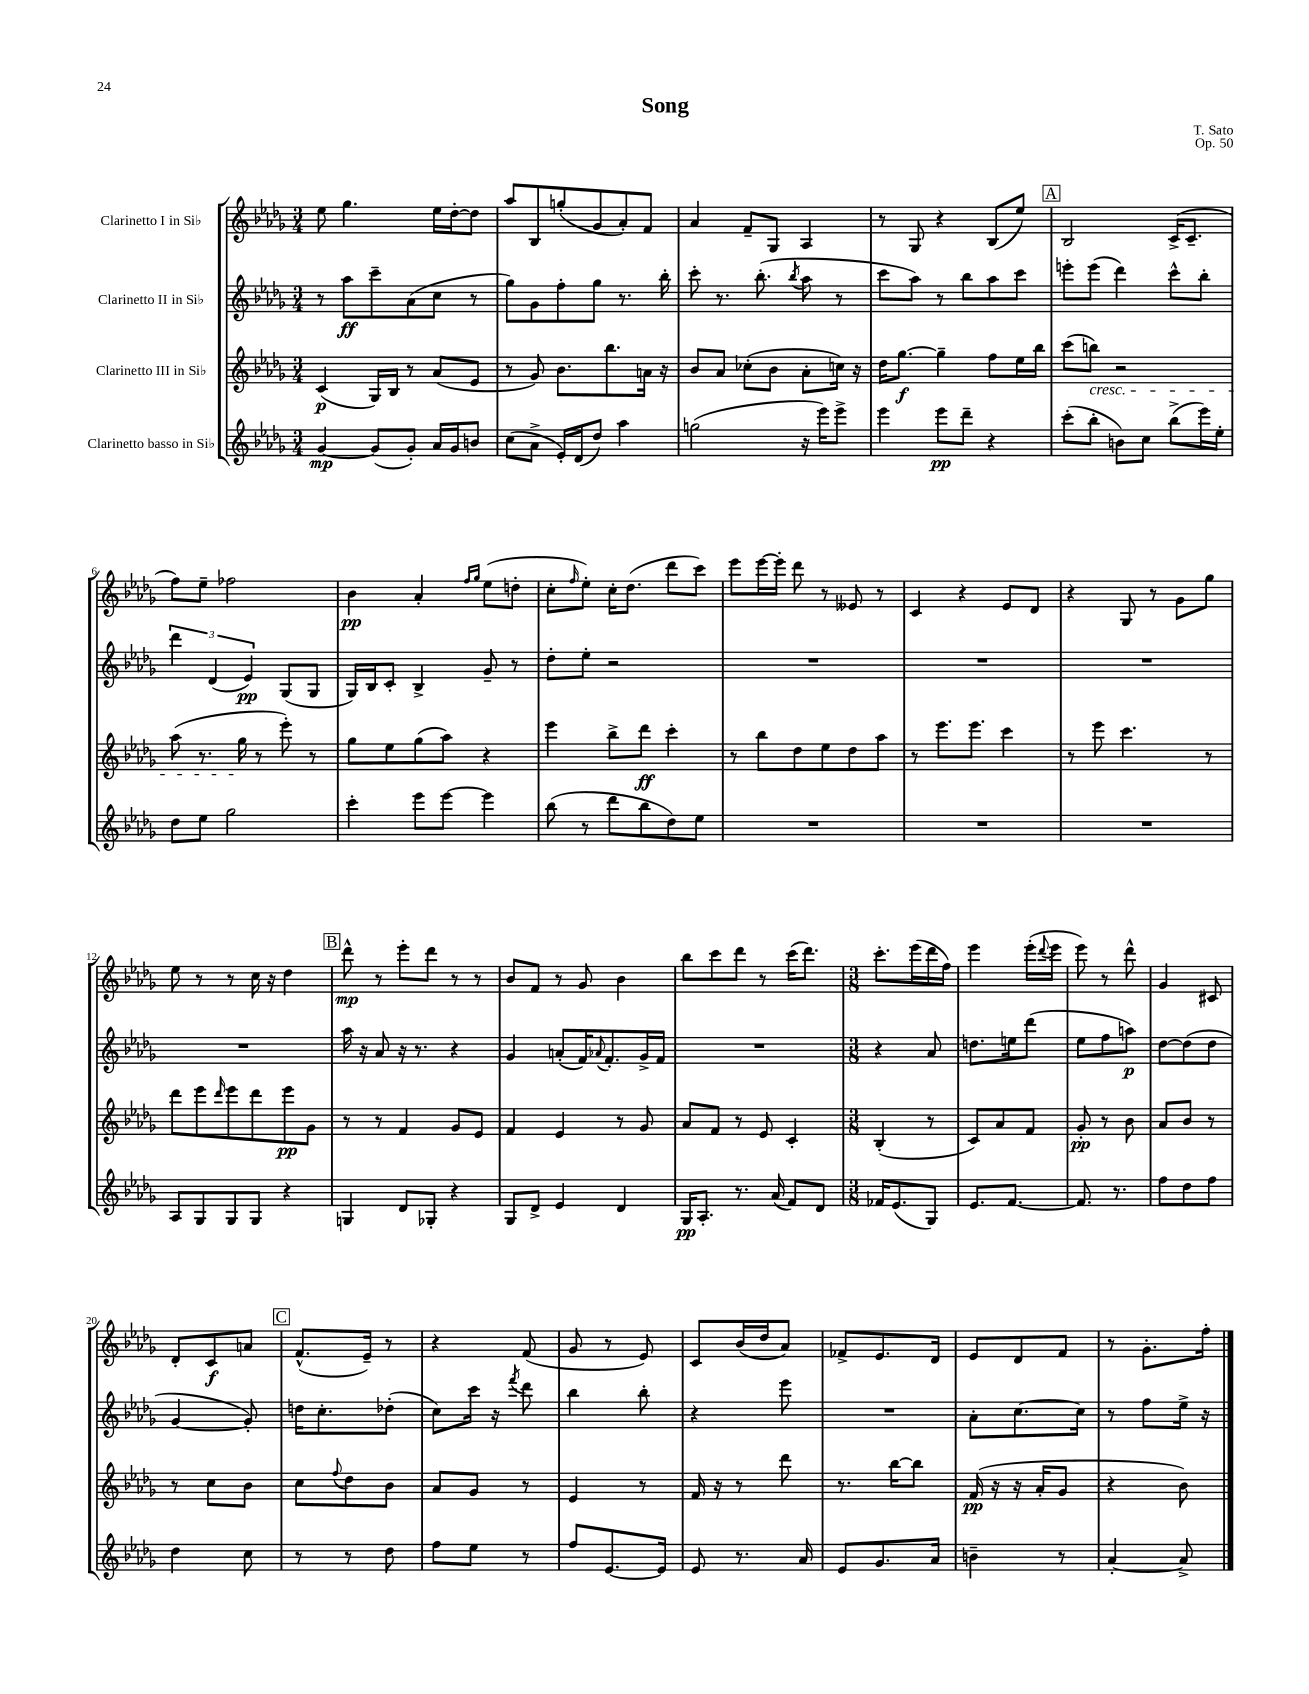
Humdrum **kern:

**kern	**kern	**kern	**kern
*staff4	*staff3	*staff2	*staff1
*clefG2	*clefG2	*clefG2	*clefG2
*k[b-e-a-d-g-]	*k[b-e-a-d-g-]	*k[b-e-a-d-g-]	*k[b-e-a-d-g-]
*M3/4	*M3/4	*M3/4	*M3/4
[4g-	(4c	8r	8ee-
.	.	8aa-	4.gg-
(8g-]	16G-)	8ccc~	.
.	16B-	.	.
8g-')	8r	(8a-	.
16a-	(8a-	8cc	16ee-
16g-	.	.	[16dd-'
8b	8e-	8r	8dd-]
=	=	=	=
(8cc	8r	8gg-)	8aa-
8a-^	8g-)	8g-	8B-
16e-')	8.b-	8ff'	(8gg'
(16d-	.	.	.
8dd-)	.	8gg-	8g-
.	8.bb-	.	.
4aa-	.	8.r	8a-')
.	16a	.	8f
.	16r	16bb-'	.
=	=	=	=
(2gg	8b-	8ccc'	4a-
.	8a-	8.r	.
.	(8cc-'	.	8f~
.	.	(8.bb-'	.
.	8b-	.	8G-
.	.	8qbb-	.
16r	8a-'	8aa-	4A-
16eee-)	.	.	.
8eee-^	16cc)	8r	.
.	16r	.	.
=	=	=	=
4eee-	16dd-	8ccc	8r
.	[8.gg-	.	.
.	.	8aa-)	8G-
8eee-	4gg-~]	8r	4r
8ddd-~	.	8bb-	.
4r	8ff	8aa-	(8B-
.	16ee-	8ccc	8ee-)
.	16bb-	.	.
=	=	=	=
(8ccc'	(8ccc	8eee'	2B-
8bb-'	8bb)	(8eee	.
8b)	2r	4ddd-)	.
8cc	.	.	.
(8bb-^	.	8ccc^^	(16c^
.	.	.	8.c~
16eee-)	.	8bb-'	.
16ee-'	.	.	.
=	=	=	=
8dd-	(8aa-	6ddd-	8ff)
8ee-	8.r	.	8ee-~
.	.	(6d-	.
2gg-	.	.	2ff-
.	16gg-	.	.
.	.	6e-)	.
.	8r	.	.
.	8eee-')	(8G-	.
.	8r	8G-	.
=	=	=	=
4ccc'	8gg-	16G-)	4b-
.	.	16B-	.
.	8ee-	8c'	.
8eee-	(8gg-	4B-^	4a-'
[8eee-	8aa-)	.	.
.	.	.	16qqff
.	.	.	16qqgg-
4eee-]	4r	8g-~	(8ee-
.	.	8r	8dd'
=	=	=	=
(8bb-	4eee-	8dd-'	8cc'
.	.	.	16qqff
8r	.	8ee-'	8ee-')
8ddd-	8bb-^	2r	16cc'
.	.	.	(8.dd-
8bb-	8ddd-	.	.
8dd-)	4ccc'	.	8ddd-
8ee-	.	.	8ccc)
=	=	=	=
2.r	8r	2.r	8eee-
.	8bb-	.	[16eee-
.	.	.	16eee-']
.	8dd-	.	8ddd-
.	8ee-	.	8r
.	8dd-	.	8e--
.	8aa-	.	8r
=	=	=	=
2.r	8r	2.r	4c
.	8.eee-	.	.
.	.	.	4r
.	8.eee-	.	.
.	4ccc	.	8e-
.	.	.	8d-
=	=	=	=
2.r	8r	2.r	4r
.	8eee-	.	.
.	4.ccc	.	8G-
.	.	.	8r
.	.	.	8g-
.	8r	.	8gg-
=	=	=	=
8A-	8ddd-	2.r	8ee-
8G-	8eee-	.	8r
.	16qqddd-	.	.
8G-	8eee-	.	8r
8G-	8ddd-	.	16cc
.	.	.	16r
4r	8eee-	.	4dd-
.	8g-	.	.
=	=	=	=
4G	8r	16aa-	8ddd-^^
.	.	16r	.
.	8r	8a-	8r
8d-	4f	16r	8eee-'
.	.	8.r	.
8G-'	.	.	8ddd-
4r	8g-	4r	8r
.	8e-	.	8r
=	=	=	=
8G-	4f	4g-	8b-
8d-^	.	.	8f
4e-	4e-	(8a'	8r
.	.	16f)	8g-
.	.	8qqa-	.
.	.	8.f'	.
4d-	8r	.	4b-
.	8g-	16g-^	.
.	.	16f	.
=	=	=	=
16G-	8a-	2.r	8bb-
8.A-'	.	.	.
.	8f	.	8ccc
8.r	8r	.	8ddd-
.	8e-	.	8r
(16a-	.	.	.
8f)	4c'	.	(16ccc
.	.	.	8.ddd-)
8d-	.	.	.
=	=	=	=
*M3/8	*M3/8	*M3/8	*M3/8
16f-	(4B-'	4r	8.ccc'
(8.e-	.	.	.
.	.	.	(16eee-
8G-)	8r	8a-	16ddd-
.	.	.	16ff)
=	=	=	=
8.e-	8c)	8.dd	4eee-
.	8a-	.	.
[8.f	.	16ee	.
.	8f	(8ddd-	(16eee-'
.	.	.	8qqddd-
.	.	.	16eee-
=	=	=	=
8.f]	8g-'	8ee-	8eee-)
.	8r	8ff	8r
8.r	.	.	.
.	8b-	8aa)	8ddd-^^
=	=	=	=
8ff	8a-	[8dd-	4g-
8dd-	8b-	(8dd-]	.
8ff	8r	8dd-	8c#
=	=	=	=
4dd-	8r	[4g-	8d-'
.	8cc	.	8c
8cc	8b-	8g-'])	8a
=	=	=	=
8r	8cc	16dd	(8.f^^
.	.	8.cc'	.
.	8qqff	.	.
8r	8dd-	.	.
.	.	.	16e-~)
8dd-	8b-	(8dd-'	8r
=	=	=	=
8ff	8a-	8cc)	4r
8ee-	8g-	16ccc	.
.	.	16r	.
.	.	8qfff	.
8r	8r	8ddd-	(8f
=	=	=	=
8ff	4e-	4bb-	8g-
[8.e-	.	.	8r
.	8r	8bb-'	8e-)
16e-]	.	.	.
=	=	=	=
8e-	16f	4r	8c
.	16r	.	.
8.r	8r	.	(16b-
.	.	.	16dd-
.	8ddd-	8eee-	8a-)
16a-	.	.	.
=	=	=	=
8e-	8.r	4.r	8f-^
8.g-	.	.	8.e-
.	[16bb-	.	.
.	8bb-]	.	.
16a-	.	.	16d-
=	=	=	=
4b~	(16f	8a-'	8e-
.	16r	.	.
.	16r	[8.cc	8d-
.	16a-'	.	.
8r	8g-	.	8f
.	.	16cc]	.
=	=	=	=
[4a-'	4r	8r	8r
.	.	8ff	8.g-'
8a-^]	8b-)	16ee-^	.
.	.	16r	16ff'
==	==	==	==
*-	*-	*-	*-
